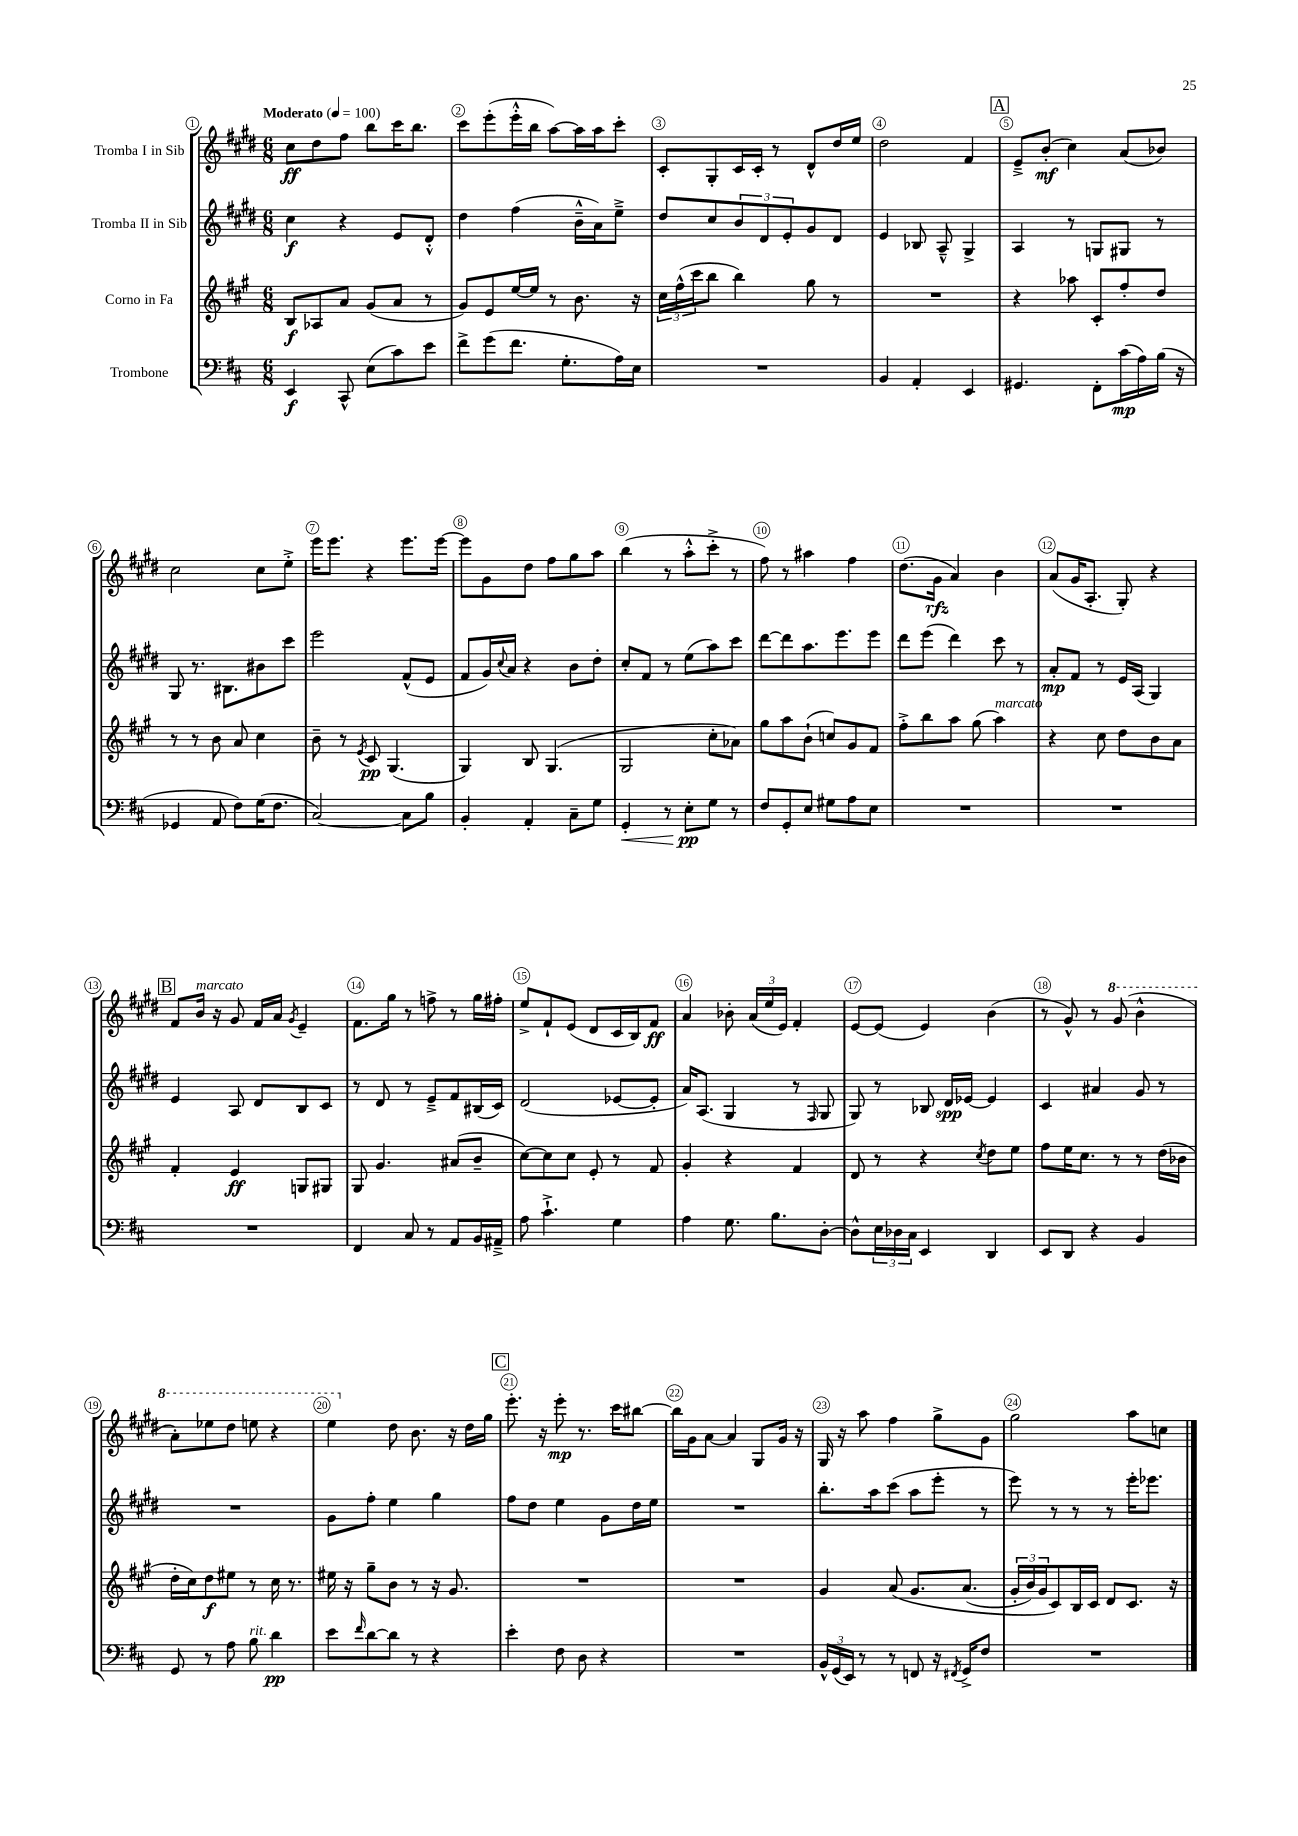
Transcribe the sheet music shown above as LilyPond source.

<<
\new StaffGroup <<
\new Staff = "s0" \with { instrumentName = "Tromba I in Sib" } {
    \clef treble \key e \major \numericTimeSignature \time 6/8 \tempo "Moderato" 4 = 100
    cis''8\ff dis''8 fis''8 b''8 cis'''16 b''8. |
    cis'''8 e'''8-.( e'''16-.-^ b''16 a''8~) a''16 a''16 cis'''8-. |
    cis'8-. gis8-. cis'16 cis'16-. r8 dis'8-^ dis''16 e''16 |
    dis''2 fis'4 |
    \mark \markup { \box "A" } e'8---> b'8-.\mf( cis''4) a'8( bes'8) |
    cis''2 cis''8 e''8-.-> |
    e'''16 e'''8. r4 e'''8. e'''16~ |
    e'''8 gis'8 dis''8 fis''8 gis''8 a''8 |
    b''4( r8 a''8-.-^ cis'''8-.-> r8 |
    fis''8) r8 ais''4 fis''4 |
    dis''8.( gis'16\rfz a'4) b'4 |
    a'8( gis'16 a8.-. gis8-.) r4 |
    \mark \markup { \box "B" } fis'8 b'16^\markup { \italic "marcato" } r16 gis'8 fis'16 a'16 \acciaccatura { gis'8 } e'4-- |
    fis'8. gis''16 r8 f''8-> r8 gis''16 fis''16-. |
    e''8-> fis'8-! e'8( dis'8 cis'16 b16) fis'8\ff |
    a'4 bes'8-. \tuplet 3/2 { a'16( e''16 e'16) } fis'4-. |
    e'8~ e'8( e'4) b'4( |
    r8 gis'8-^) r8 \ottava #1 gis''8( b''4-^ |
    a''8-.) ees'''8 dis'''8 e'''8 r4 |
    e'''4 \ottava #0 dis''8 b'8. r16 dis''16 gis''16 |
    \mark \markup { \box "C" } e'''8.-. r16 e'''8-.\mp r8. cis'''16 bis''8~ |
    bis''16 gis'16 a'8~ a'4 gis8 gis'16 r16 |
    gis16 r16 a''8 fis''4 gis''8-> gis'8 |
    gis''2 a''8 c''8 \bar "|." |
}
\new Staff = "s1" \with { instrumentName = "Tromba II in Sib" } {
    \clef treble \key e \major \numericTimeSignature \time 6/8
    cis''4\f r4 e'8 dis'8-.-^ |
    dis''4 fis''4( b'16---^ a'16) e''8---> |
    dis''8 cis''8 \tuplet 3/2 { b'8 dis'8 e'8-. } gis'8 dis'8 |
    e'4 bes8 a8---^ gis4-> |
    \mark \markup { \box "A" } a4 r8 g8 gis8 r8 |
    gis8 r8. bis8. bis'8 cis'''8 |
    e'''2 fis'8-^( e'8 |
    fis'8 gis'16) \appoggiatura { cis''8 } a'16 r4 b'8 dis''8-. |
    cis''8-. fis'8 r8 e''8( a''8) cis'''8 |
    dis'''8~ dis'''8 a''8. e'''8. e'''8 |
    dis'''8 e'''8( dis'''4) cis'''8 r8 |
    a'8-.\mp fis'8 r8 e'16 a16( gis4) |
    \mark \markup { \box "B" } e'4 a8 dis'8 b8 cis'8 |
    r8 dis'8 r8 e'8---> fis'8 bis16( cis'16) |
    dis'2( ees'8~ ees'8-. |
    a'16) a8.( gis4 r8 \grace { fis16 } gis8 |
    gis8) r8 bes8 dis'16\spp ees'16~ ees'4 |
    cis'4 ais'4 gis'8 r8 |
    R2. |
    gis'8 fis''8-. e''4 gis''4 |
    \mark \markup { \box "C" } fis''8 dis''8 e''4 gis'8 dis''16 e''16 |
    R2. |
    b''8.-. a''16 cis'''8( a''8 e'''8-. r8 |
    e'''8) r8 r8 r8 e'''16-. ees'''8. \bar "|." |
}
\new Staff = "s2" \with { instrumentName = "Corno in Fa" } {
    \clef treble \key a \major \numericTimeSignature \time 6/8
    b8\f aes8 a'8 gis'8( a'8 r8 |
    gis'8) e'8 e''16~ e''16 r8 b'8. r16 |
    \tuplet 3/2 { cis''16 fis''16-^( cis'''16 } b''8 b''4) gis''8 r8 |
    R2. |
    \mark \markup { \box "A" } r4 aes''8 cis'8-. fis''8-. d''8 |
    r8 r8 b'8 a'8 cis''4 |
    b'8-- r8 \acciaccatura { e'8 } cis'8\pp gis4.( |
    gis4) b8 gis4.( |
    gis2 cis''8-. aes'8) |
    gis''8 a''8 b'8-!( c''8) gis'8 fis'8 |
    fis''8-.-> b''8 a''8 gis''8( a''4^\markup { \italic "marcato" }) |
    r4 cis''8 d''8 b'8 a'8 |
    \mark \markup { \box "B" } fis'4-. e'4\ff g8 gis8 |
    gis8 gis'4. ais'8( b'8-- |
    cis''8~) cis''8 cis''8 e'8-. r8 fis'8 |
    gis'4-. r4 fis'4 |
    d'8 r8 r4 \acciaccatura { cis''8 } d''8 e''8 |
    fis''8 e''16 cis''8. r8 r8 d''16( bes'16 |
    d''16-. cis''16) d''8\f eis''8 r8 cis''16 r8. |
    eis''16 r16 gis''8-- b'8 r8 r16 gis'8. |
    \mark \markup { \box "C" } R2. |
    R2. |
    gis'4 a'8\( gis'8. a'8.( |
    \tuplet 3/2 { gis'16-. b'16) gis'16 } cis'8\) b16 cis'16 d'8 cis'8. r16 \bar "|." |
}
\new Staff = "s3" \with { instrumentName = "Trombone" } {
    \clef bass \key d \major \numericTimeSignature \time 6/8
    e,4\f cis,8-^ e8( cis'8) e'8 |
    fis'8-> g'8( fis'8. g8.-. a16) e16 |
    R2. |
    b,4 a,4-. e,4 |
    \mark \markup { \box "A" } gis,4. fis,8-. cis'16\mp( a16) b16( r16 |
    ges,4 a,8 fis8) g16( fis8. |
    cis2~) cis8 b8 |
    b,4-. a,4-. cis8-- g8 |
    g,4-.\< r8 e8-.\pp\! g8 r8 |
    fis8 g,8-. e8 gis8 a8 e8 |
    R2. |
    R2. |
    \mark \markup { \box "B" } R2. |
    fis,4 cis8 r8 a,8 b,16 ais,16---> |
    a8 cis'4.-!-> g4 |
    a4 g8. b8. d8~-. |
    d8-^ \tuplet 3/2 { e16 des16 cis16 } e,4 d,4 |
    e,8 d,8 r4 b,4 |
    g,8 r8 a8 b8^\markup { \italic "rit." } d'4\pp |
    e'8 \grace { fis'16 } d'8~ d'8 r8 r4 |
    \mark \markup { \box "C" } e'4-. fis8 d8 r4 |
    R2. |
    \tuplet 3/2 { b,16-^ g,16( e,16) } r8 r8 f,8 r16 \acciaccatura { fis,8 } g,16-> fis8 |
    R2. \bar "|." |
}
>>
>>
\layout { \context { \Score \override BarNumber.break-visibility = ##(#f #t #t) barNumberVisibility = #all-bar-numbers-visible \override BarNumber.stencil = #(make-stencil-circler 0.1 0.3 ly:text-interface::print) } }
